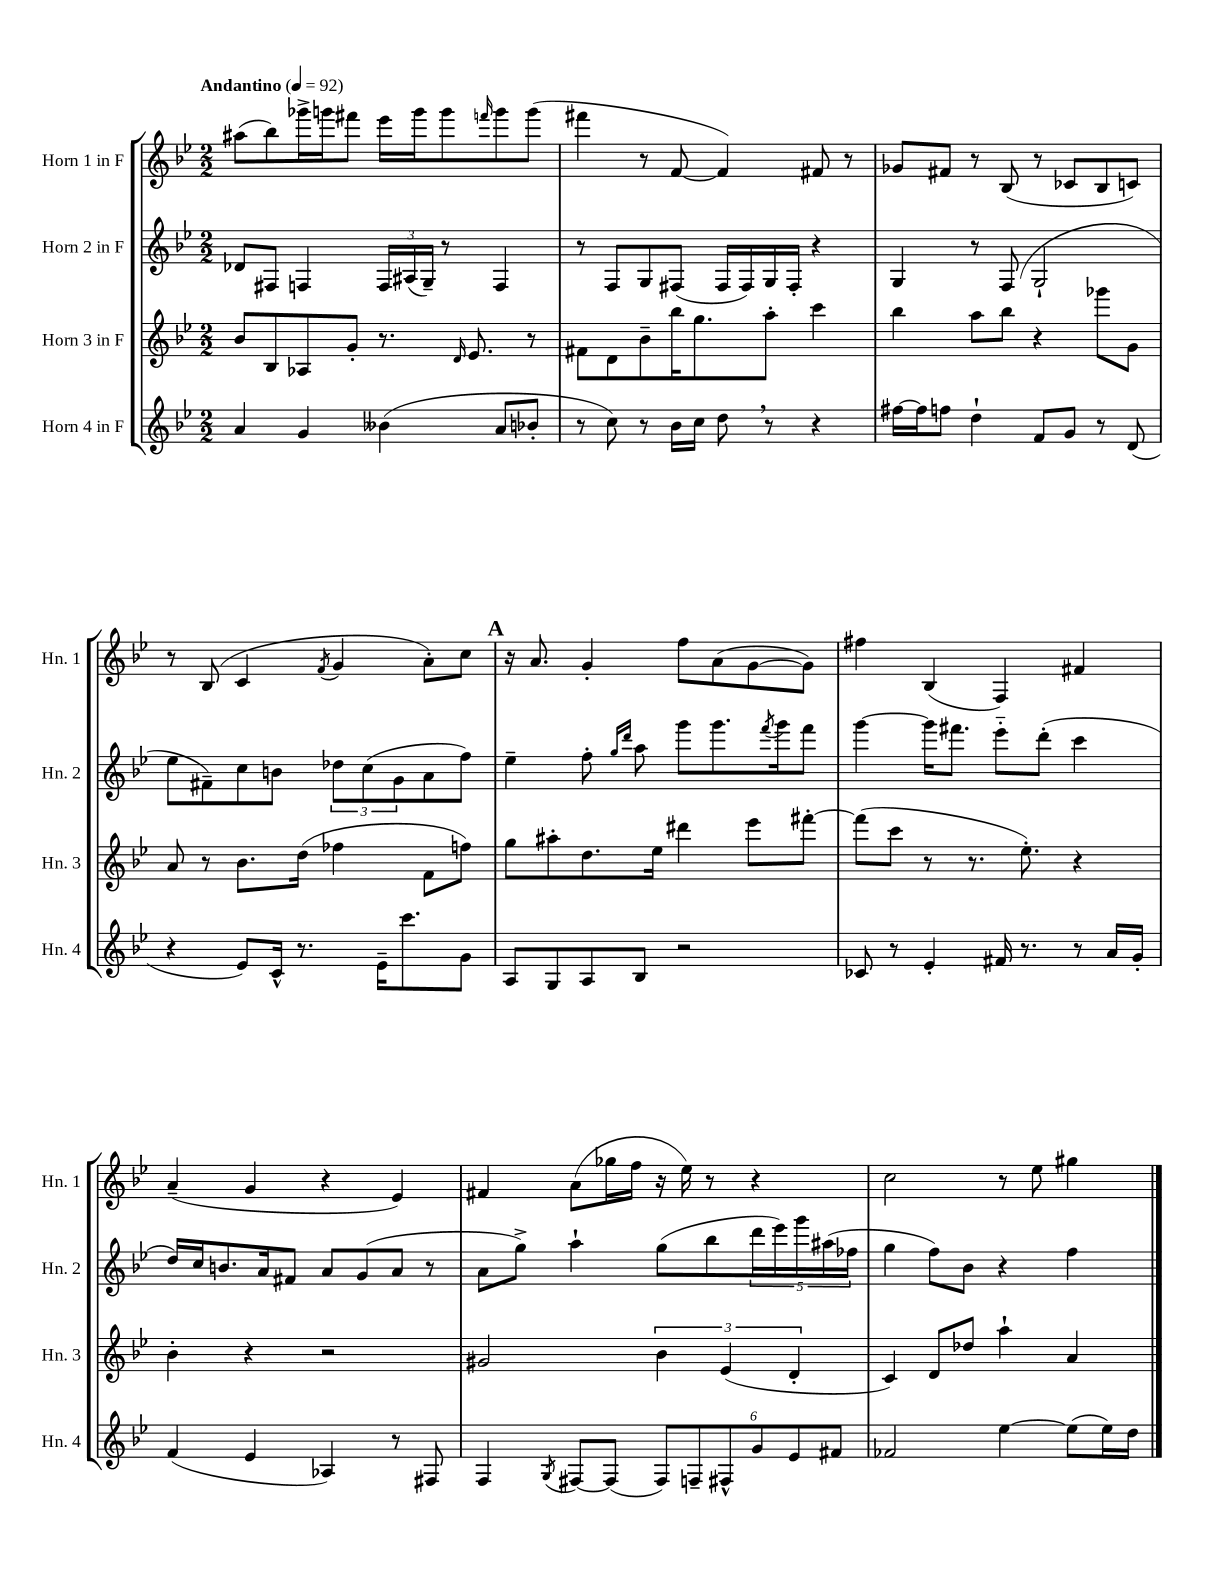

**kern	**kern	**kern	**kern
*part4	*part3	*part2	*part1
*staff4	*staff3	*staff2	*staff1
*I"Horn 4 in F	*I"Horn 3 in F	*I"Horn 2 in F	*I"Horn 1 in F
*I'Hn. 4	*I'Hn. 3	*I'Hn. 2	*I'Hn. 1
*clefG2	*clefG2	*clefG2	*clefG2
*k[b-e-]	*k[b-e-]	*k[b-e-]	*k[b-e-]
*M2/2	*M2/2	*M2/2	*M2/2
*MM92	*MM92	*MM92	*MM92
=1	=1	=1	=1
!	!	!	!LO:TX:a:B:t=Andantino
4a/	8b-/L	8d-X/L	(8aa#X\L
.	8B-/	8F#X/J	8bb-\)
4g/	8A-X/	4Fn/	16ggg-X^\L
.	.	.	16gggn\J
.	8g'/J	.	8fff#X\J
(4b--X\	8.r	24F/LL	16eee-\LL
.	.	(24A#X/	.
.	.	.	16ggg\J
.	.	24G~/JJ)	.
.	.	8r	8ggg\
.	16qqd/	.	.
.	8.e-/	.	.
.	.	.	16qqfffn/
8a/L	.	4F/	8ggg\
8b-X'/J	8r	.	(8ggg\J
=2	=2	=2	=2
8r	8f#X\L	8r	4fff#X\
8cc\)	8d\	8F/L	.
8r	8b-~\	8G/	8r
16b-\LL	16bb-\K	(8F#X/J	[8f/
16cc\JJ	8.gg\	.	.
8dd,\	.	16F#/LL	4f/])
.	.	16F#/)	.
8r	8aa'\J	16G/	.
.	.	16F#'/JJ	.
4r	4ccc\	4r	8f#X/
.	.	.	8r
=3	=3	=3	=3
[16ff#X\LL	4bb-\	4G/	8g-X/L
16ff#\J]	.	.	.
8ffn\J	.	.	8f#X/J
4dd`\	8aa\L	8r	8r
.	8bb-\J	(8F/	(8B-/
8f/L	4r	2G`/	8r
8g/J	.	.	8c-X/L
8r	8ggg-X\L	.	8B-/
(8d/	8g\J	.	8cn/J)
!!LO:LB:g=z
=4	=4	=4	=4
4r	8a/	8ee-\L	8r
.	8r	8f#X~\)	(8B-/
8e-/L)	8.b-\L	8cc\	4c/
16c^^/Jk	.	8bn\J	.
8.r	(16dd\Jk	.	.
.	.	.	8qf/
.	4ff-X\	12dd-X\L	4g/
.	.	(12cc\	.
16e-~\KL	.	.	.
.	.	12g\	.
8.ccc\	.	.	.
.	8f\L	8a\	8a'\L)
8g\J	8ffn\J)	8ff\J)	8cc\J
!!LO:REH:place=s1:t=A
=5	=5	=5	=5
8A/L	8gg\L	4ee-~\	16r
.	.	.	8.a/
8G/	8aa#X'\	.	.
8A/	8.dd\	8ff'\	4g'/
.	.	16qqgg/LL	.
.	.	16qqddd/JJ	.
8B-/J	.	8aa\	.
.	16ee-\Jk	.	.
2r	4ddd#X\	8ggg\L	8ff\L
.	.	8.ggg\	(8a\
.	8eee-\L	.	[8g\
.	.	8qfff/	.
.	.	16ggg\k	.
.	[8fff#X'\J	8fff\J	8g\J])
=6	=6	=6	=6
8c-X/	(8fff#\L]	[4ggg\	4ff#X\
8r	8ccc\J	.	.
4e-'/	8r	16ggg\KL]	(4B-/
.	.	8.fff#X\J	.
.	8.r	.	.
16f#X/	.	8eee-\L	4F/)
8.r	8.ee-'\)	.	.
.	.	(8ddd'\J	.
8r	4r	4ccc\	4f#X/
16a/LL	.	.	.
16g'/JJ	.	.	.
!!LO:LB:g=z
=7	=7	=7	=7
(4f/	4b-'\	16dd/LL)	(4a~/
.	.	16cc/J	.
.	.	8.bn/	.
4e-/	4r	.	4g/
.	.	16a/k	.
.	.	8f#X/J	.
4A-X/)	2r	8a/L	4r
.	.	(8g/	.
8r	.	8a/J	4e-/)
8F#X/	.	8r	.
=8	=8	=8	=8
4F/	2g#X/	8a\L	4f#X/
.	.	8gg^\J)	.
8qG/	.	.	.
[8F#X/L	.	4aa`\	(8a\L
(8F#/J]	.	.	16gg-X\L
.	.	.	16ff\JJ
12F#/L)	6b-\	(8gg\L	16r
.	.	.	16ee-\)
12Fn~/	.	.	.
.	.	8bb-\	8r
12F#X^^/	(6e-/	.	.
12g/	.	20ddd\L	4r
.	.	20eee-\)	.
12e-/	6d'/	.	.
.	.	20ggg\	.
.	.	(20aa#X\	.
12f#X/J	.	.	.
.	.	20ff-X\JJ	.
=9	=9	=9	=9
2f-X/	4c/)	4gg\	2cc\
.	8d/L	8ff\L)	.
.	8dd-X/J	8b-\J	.
[4ee-\	4aa`\	4r	8r
.	.	.	8ee-\
(8ee-\L]	4a/	4ff\	4gg#X\
16ee-\L)	.	.	.
16dd\JJ	.	.	.
==	==	==	==
*-	*-	*-	*-
